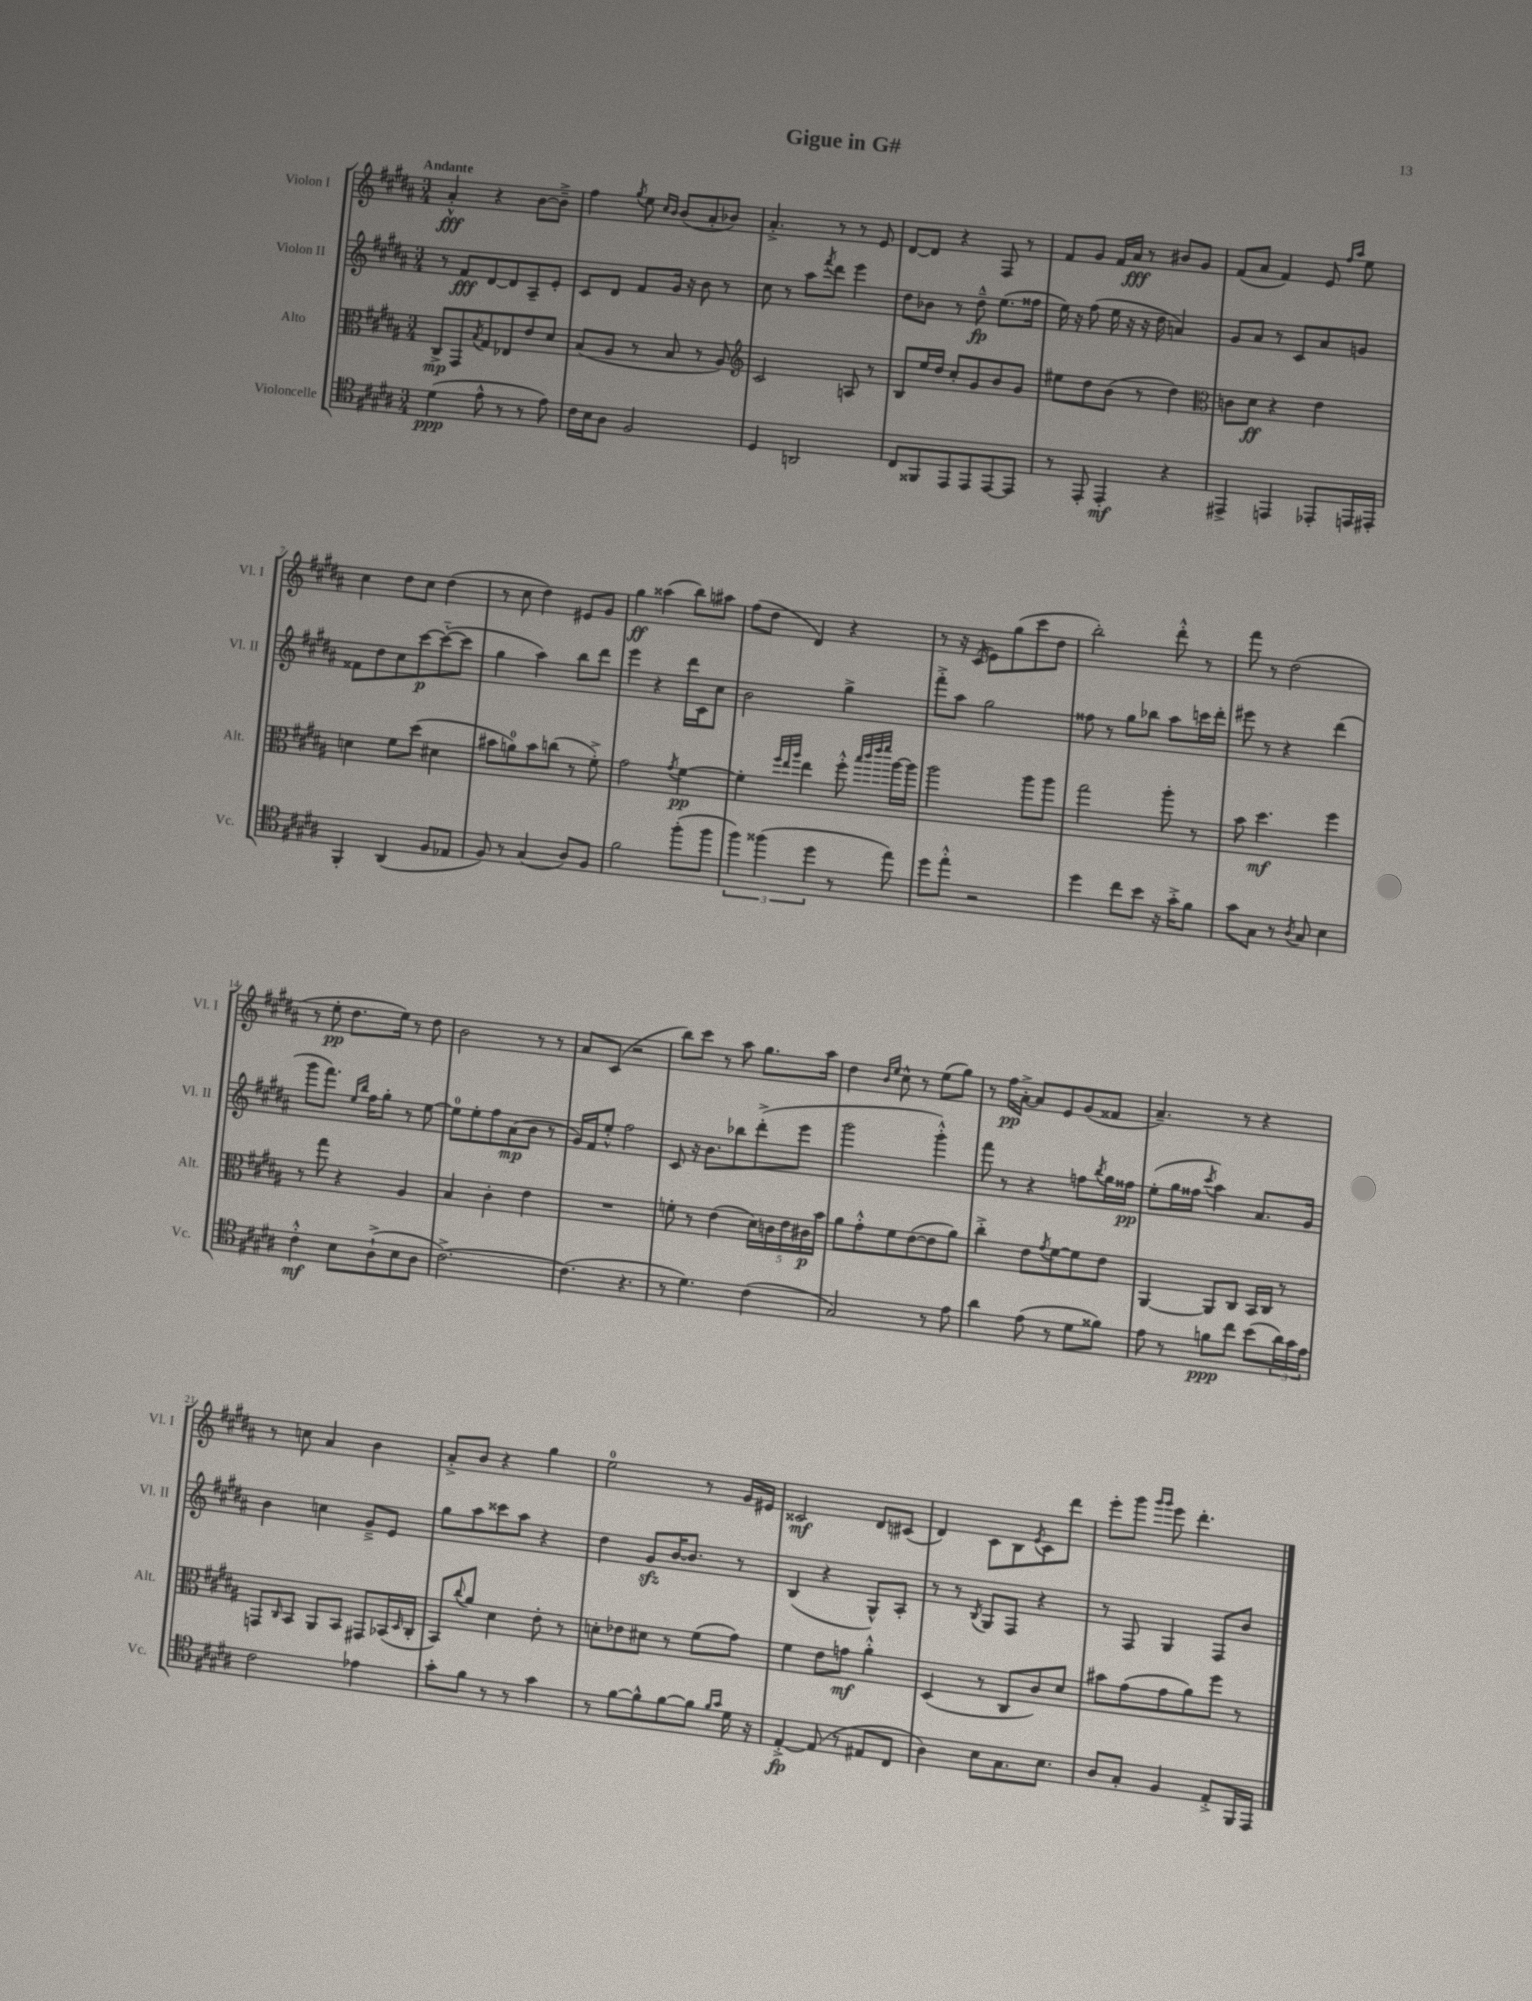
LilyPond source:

\header { title = "Gigue in G#" }
<<
\new StaffGroup <<
\new Staff = "s0" \with { instrumentName = "Violon I" shortInstrumentName = "Vl. I" } {
    \clef treble \key b \major \numericTimeSignature \time 3/4 \tempo "Andante"
    ais'4-.-^\fff r4 b'8~ b'8---> |
    fis''4 \acciaccatura { gis''8 } e''8 \grace { cis''16 b'16 } b'8( ais'8-. bes'8) |
    ais'4.-.-> r8 r8 e'8 |
    dis'8~ dis'8 r4 fis8 r8 |
    fis'8 gis'8 fis'16 ais'16\fff r8 bis'8 gis'8 |
    fis'8( ais'8 fis'4) e'8 \grace { fis''16 ais''16 } e''8 |
    cis''4 dis''8 cis''8 dis''4( |
    r8 cis''8 dis''4) eis'8 gis'8 |
    gis''4\ff aisis''4( b''8) ais''8 |
    fis''8( dis''8 dis'4) r4 |
    r8 r16 cis'16( e'8) gis''8( cis'''8 dis''8 |
    b''2-.) dis'''8-.-^ r8 |
    fis'''8 r8 dis''2( |
    r8 e''8-.\pp dis''8. e''16) r8 dis''8 |
    b'2 r8 r8 |
    ais'8 cis'8( r2 |
    b''8) cis'''8 r8 ais''8 gis''8. ais''16 |
    dis''4 \grace { b'16 e''16 } cis''8-^ r8 e''8( gis''8) |
    r8 fis''16\pp ais'16~-.-> ais'8 e'8 gis'8( fisis'8 |
    ais'4.--) r8 r4 |
    r8 c''8 ais'4 b'4 |
    ais'8-.-> b'8 r4 gis''4 |
    e''2-0 r8 gis'16 eis'16 |
    cisis'2\mf dis'8 cis'8( |
    dis'4) cis'8 b8 \acciaccatura { e'8 } cis'8 dis'''8 |
    e'''8-. gis'''8 \grace { gis'''16 gis'''16 } e'''8 dis'''4.-. \bar "|." |
}
\new Staff = "s1" \with { instrumentName = "Violon II" shortInstrumentName = "Vl. II" } {
    \clef treble \key b \major \numericTimeSignature \time 3/4
    r8 fis'8\fff dis'8~ dis'8 ais8-- e'8-. |
    cis'8 dis'8 fis'8 gis'16 r16 b'8 r8 |
    cis''8 r8 ais''8 \acciaccatura { fis'''8 } dis'''8 e'''4 |
    dis''8 bes'8 r8 dis''8---^\fp e''8.( fisis''16 |
    e''16) r16 fis''8( e''16 r16 r16 dis''16 a'4) |
    gis'8 ais'8 r8 cis'8 ais'8 g'8 |
    fisis'8 dis''8 cis''8 cis'''8~\p cis'''8~-_( cis'''8 |
    gis''4 ais''4) b''8 dis'''8 |
    e'''4 r4 dis'''16 cis'16 cis''8 |
    b'2 gis''4-> |
    fis'''8-.-> ais''8 gis''2 |
    fisis''8 r8 gis''8 bes''8 ais''8 c'''16 dis'''16-. |
    eis'''8 r8 r4 dis'''4( |
    gis'''8 fis'''8.) \grace { e''16 b''16 } fis''16 gis''8-. r8 e''8~ |
    e''8-0 e''8-. fis''8 ais'8\mp( b'8 r8 |
    gis'16) fis'16 e''8-.-^ fis''2 |
    cis'8 r16 b'8. bes''8 dis'''8-.->( e'''8 |
    gis'''2 gis'''4-.-^) |
    fis'''8 r8 r4 f''8 \acciaccatura { b''8 } gis''16 fisis''16\pp |
    e''8-.( gis''16 fisis''16 \acciaccatura { cis'''8 } ais''4) ais'8. gis'16 |
    b'4 c''4 gis'8---> e'8 |
    gis''8 ais''8 cisis'''8 ais''8 r4 |
    dis''4 gis'8\sfz b'16~ b'8. r8 |
    b4( r4 gis8-^) ais8-. |
    r8 r8 \acciaccatura { b8 } gis8 fis8 r4 |
    r8 fis8 gis4 fis8 b'8 \bar "|." |
}
\new Staff = "s2" \with { instrumentName = "Alto" shortInstrumentName = "Alt." } {
    \clef alto \key b \major \numericTimeSignature \time 3/4
    cis8->\mp gis,8 \acciaccatura { b8 } gis8 ees8 e'8 dis'8 |
    b8( ais8 r8 b8 r8 ais8) |
    \clef treble cis'2 a8 r8 |
    b8 e''16 dis''16 cis''8-. gis'8 b'8 gis'8 |
    eis''8 dis''8 b'8( r8 dis''4) |
    \clef alto c'8 dis'8\ff r4 e'4 |
    d'4 fis'8 dis''8( dis'4 |
    bis'8 a'8-0) bis'8 c''8( r8 fis'8-.->) |
    gis'2 \acciaccatura { gis'8 } fis'4~\pp |
    fis'4-. \grace { fis''32 e''32 ais''32 } e''4 fis''8-.-^ \grace { b''32 cis'''32 e'''32 fis'''32 } ais''16~ ais''16 |
    ais''2 ais''8 ais''8 |
    gis''2 ais''8-. r8 |
    b'8 dis''4.\mf fis''4 |
    r8 gis''8 r4 ais4 |
    b4 cis'4-. e'4 |
    R2. |
    f'8-. r8 e'4( \tuplet 5/4 { dis'16) c'16 e'16 cis'16\p b'16 } |
    ais'8 gis'8-.-^ fis'8 e'8~( e'8 ais'8) |
    cis''4-.-> e'8 \acciaccatura { gis'8 } fis'8~ fis'8 e'8 |
    ais,4~ ais,8 cis8 b,16 cis16 r8 |
    g,8 \grace { cis16 } b,8 ais,8 b,8 gis,8 bes,16( \grace { dis16 } cis16-. |
    b,8) \appoggiatura { cis''8 } ais'8 dis'4 e'8-. r8 |
    d'8-. ees'8 dis'8 r8 fis'8( gis'8) |
    fis'4 e'8 g'8\mf ais'4-.-^ |
    dis4( r8 cis8 cis'8) dis'8 |
    bis'8 gis'8( gis'8 ais'8) fis''8 r8 \bar "|." |
}
\new Staff = "s3" \with { instrumentName = "Violoncelle" shortInstrumentName = "Vc." } {
    \clef tenor \key b \major \numericTimeSignature \time 3/4
    dis'4\ppp( e'8-^ r8 r8 e'8) |
    cis'16 b16 ais8 fis2 |
    dis4 a,2 |
    cis8 fisis,8 e,8 e,8 e,8~ e,8 |
    r8 e,8-. e,4-.\mf r4 |
    eis,4-> e,4 ees,8-. e,16 eis,16-. |
    fis,4-. ais,4( fis8 ees8 |
    fis8) r8 gis4( ais8) fis8 |
    fis'2 fis''8-.( fis''8 |
    \tuplet 3/2 { fis''4) fisis''4( dis''4 } r8 e''8) |
    dis''8 e''8-.-^ r2 |
    dis''4 cis''8 b'8 r16 gis'16-.-> fis'8 |
    gis'8 gis8 r8 \acciaccatura { ais8 } gis8 b4 |
    cis'4-.-^\mf b8 ais8-!->( b8 ais8 |
    cis'2.~->) |
    cis'4.( r4. |
    r8 dis'4.) cis'4( |
    gis2) r8 e'8 |
    ais'4 e'8( r8 dis'8 fisis'8) |
    e'8 r8 f'8\ppp cis''8 b'8( \tuplet 3/2 { ais'16) gis'16 e'16 } |
    cis'2 ees'4 |
    gis'8-. fis'8 r8 r8 gis'4 |
    r8 fis'8~ fis'8-^ fis'8~ fis'8 \grace { fis'16 gis'16 } dis'16 r16 |
    e4~-.->\fp e8( r8 eis8 cis8 |
    ais4) b8 gis8. b8. |
    ais8 gis8-. fis4 e8-.-> fis,16 e,16 \bar "|." |
}
>>
>>
